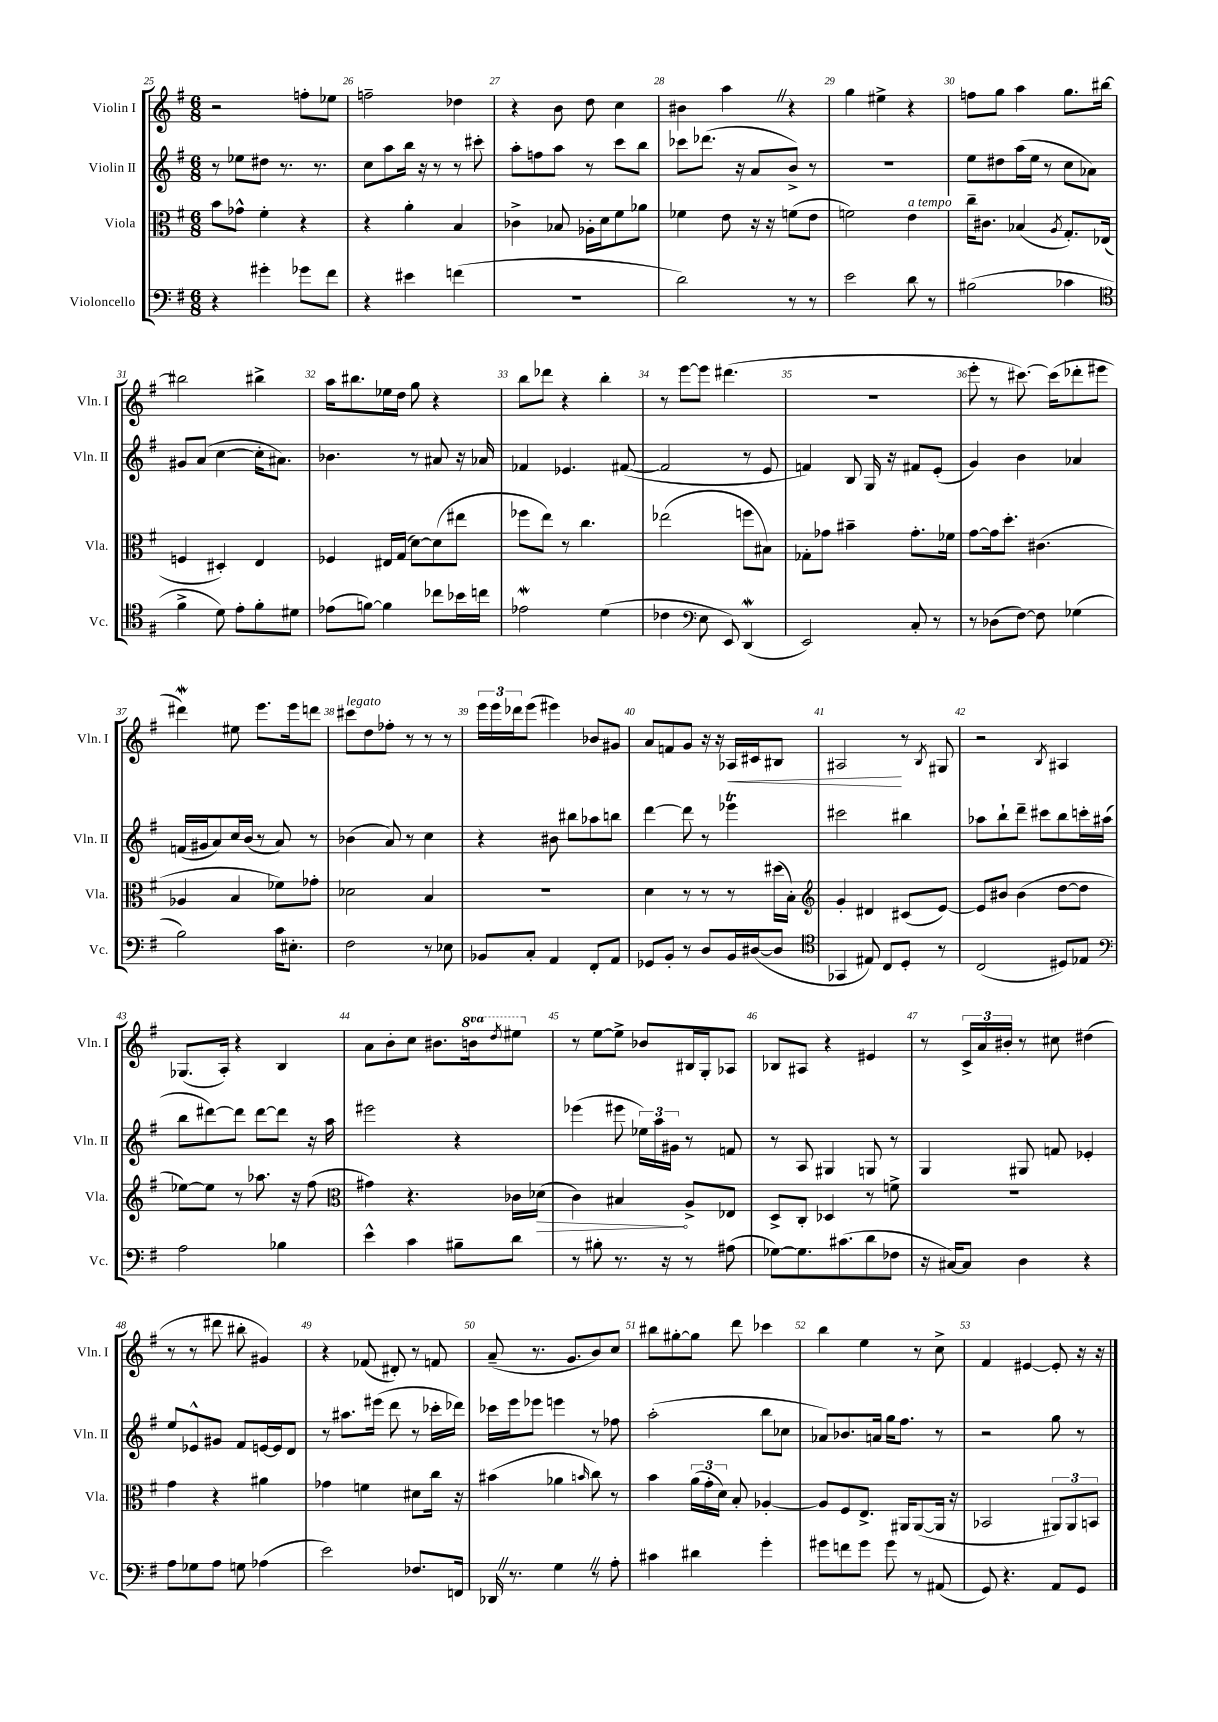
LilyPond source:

<<
\new StaffGroup <<
\new Staff = "s0" \with { instrumentName = "Violin I" shortInstrumentName = "Vln. I" } {
    \clef treble \key g \major \numericTimeSignature \time 6/8 \set Staff.ottavationMarkups = #ottavation-simple-ordinals
    r2 f''8-. ees''8 |
    f''2-- des''4 |
    r4 b'8 d''8 c''4 |
    bis'4 a''4 \once \override BreathingSign.text = \markup { \musicglyph "scripts.caesura.straight" } \breathe r4 |
    g''4 eis''4-> r4 |
    f''8 g''8 a''4 g''8. bis''16~ |
    bis''2 bis''4-> |
    a''16 bis''8. ees''16 d''16 g''8 r4 |
    b''8 des'''8 r4 b''4-. |
    r8 e'''8~ e'''8 dis'''4.( |
    R2. |
    e'''8-. r8 cis'''8.~) cis'''16( des'''8-. eis'''8 |
    dis'''4\mordent) eis''8 e'''8. e'''16 d'''8 |
    cis'''8^\markup { \italic "legato" } d''8 fes''8-. r8 r8 r8 |
    \tuplet 3/2 { e'''16 e'''16 des'''16 } e'''8( eis'''4) bes'8 gis'8 |
    a'8 f'8 g'8 r16 r16 aes16\< cis'16 bis8 |
    ais2\! r8 \acciaccatura { b8 } gis8 |
    r2 \acciaccatura { b8 } ais4 |
    ges8.( a16-.) r4 b4 |
    a'8 b'8-. c''8 bis'8. \ottava #1 b''!16 \acciaccatura { d'''8 } eis'''8 \ottava #0 |
    r8 e''8~ e''8-> bes'8 bis16 g16-. aes8 |
    bes8 ais8 r4 eis'4 |
    r8 \tuplet 3/2 { c'16-> a'16 bis'16-. } r8 cis''8 dis''4( |
    r8 r8 dis'''8 bis''8-. gis'4) |
    r4 fes'8( dis'8-.) r8 f'8 |
    a'8--( r8. g'8. b'8) c''8 |
    bis''8 gis''8~-. gis''8 d'''8 ces'''4 |
    b''4 e''4 r8 c''8-> |
    fis'4 eis'4~ eis'8-. r16 r16 \bar "|." |
}
\new Staff = "s1" \with { instrumentName = "Violin II" shortInstrumentName = "Vln. II" } {
    \clef treble \key g \major \numericTimeSignature \time 6/8
    r8 ees''8 dis''8 r8. r8. |
    c''8 a''8 b''16 r16 r8 r8 cis'''8-. |
    a''8-. f''8 a''8 r8 c'''8 b''8 |
    ces'''8 des'''8.( r16 a'8 b'8->) r8 |
    R2. |
    e''8 dis''8 a''16( e''16 r8 c''8 aes'8) |
    gis'8 a'8( c''4~ c''16-. ais'8.) |
    bes'4. r8 ais'8 r16 aes'16 |
    fes'4 ees'4. fis'8~( |
    fis'2 r8 e'8 |
    f'4) b8 g16 r16 fis'8 e'8-.( |
    g'4) b'4 aes'4 |
    f'16( gis'16 a'8) c''16 b'16( r8 a'8) r8 |
    bes'4( a'8) r8 c''4 |
    r4 bis'8 bis''8 aes''8 b''8 |
    d'''4~ d'''8 r8 ees'''4\trill |
    cis'''2 bis''4 |
    aes''8 b''8-! d'''8-- cis'''8 b''8 c'''16-. ais''16( |
    b''8 dis'''8~) dis'''8 dis'''8~ dis'''8 r16 a''16 |
    eis'''2 r4 |
    ees'''4( eis'''8 \tuplet 3/2 { ees''16) a''16 gis'16 } r8 f'8 |
    r8 a8 gis4 g8 r8 |
    g4 gis8 f'8 ees'4-. |
    e''8 ees'8-^ gis'8 fis'8 e'16~ e'16 d'8 |
    r8 ais''8. eis'''16( d'''8 r8 ces'''16-. des'''16) |
    ces'''16 e'''16 ees'''8 e'''4 r8 fes''8 |
    a''2-.( b''8 ces''8 |
    aes'8) bes'8. a'16 g''16 fis''8. r8 |
    r2 g''8 r8 \bar "|." |
}
\new Staff = "s2" \with { instrumentName = "Viola" shortInstrumentName = "Vla." } {
    \clef alto \key g \major \numericTimeSignature \time 6/8
    b'8 ges'8-^ fis'4-. r4 |
    r4 a'4-. b4 |
    ces'4-> bes8 aes16-. d'16 fis'8 aes'8 |
    fes'4 e'8 r16 r16 f'8( e'8 |
    f'2) e'4^\markup { \italic "a tempo" } |
    c''16-- cis'8. bes4( \acciaccatura { a8 } g8.-.) ees16( |
    f4 dis4-.) e4 |
    fes4 eis16 g16( d'8~) d'8( eis''8 |
    fes''8 e''8) r8 c''4. |
    ees''2( f''8 bis8) |
    ges8-. ges'8 bis'4-- ges'8.-. fes'16 |
    g'8~ g'16 d''8.-. cis'4.( |
    aes4 b4 fes'8) ges'8-. |
    des'2 b4 |
    R2. |
    d'4 r8 r8 r8 dis''16( b16-.) |
    \clef treble g'4-. dis'4 cis'8( e'8~) |
    e'8 bis'8 bis'4( d''8~ d''8 |
    ees''8~) ees''8 r8 aes''8. r16 fis''8( |
    \clef alto gis'4) r4. ces'16 \once \override Hairpin.circled-tip = ##t des'16\>( |
    c'4) bis4\! a8-> ees8 |
    d8-> c8-. des4 r8 f'8-> |
    R2. |
    g'4 r4 ais'4 |
    ges'4 f'4 dis'8 c''16 r16 |
    bis'4( aes'4 \grace { b'16 } c''8) r8 |
    b'4 \tuplet 3/2 { a'16( g'16-. d'16) } b8-. aes4~-. |
    aes8 fis8 e8.-> ais,16 ais,8~( ais,16 r16 |
    bes,2 \tuplet 3/2 { ais,8) ais,8 b,8 } \bar "|." |
}
\new Staff = "s3" \with { instrumentName = "Violoncello" shortInstrumentName = "Vc." } {
    \clef bass \key g \major \numericTimeSignature \time 6/8
    r4 gis'4-. ges'8 fis'8 |
    r4 eis'4 f'4( |
    R2. |
    d'2) r8 r8 |
    e'2 d'8 r8 |
    bis2( ces'4 |
    \clef tenor fis'4-> d'8) e'8-. fis'8-. dis'8 |
    ees'8( f'8~) f'4 ces''8 bes'16 c''16 |
    ees'2\mordent d'4( |
    ces'4 \clef bass e8 e,8) d,4\mordent( |
    e,2) c8-. r8 |
    r8 des8( fis8~) fis8 ges4( |
    b2) c'16 eis8.-. |
    fis2 r8 ees8 |
    bes,8 c8-. a,4 fis,8-. a,8 |
    ges,8 b,8-. r8 d8 b,16 dis16~( dis8 |
    \clef tenor ges,4 eis8) c8 d8-. r8 |
    c2( dis8) ees8 |
    \clef bass a2 bes4 |
    e'4-^ c'4 bis8-- d'8 |
    r8 bis8-. r8. r16 r8 ais8( |
    ges8~) ges8. cis'8.( d'8 fes8 |
    r16 cis16~) cis8 d4 r4 |
    a8 ges8 a8 g8 aes4( |
    e'2) fes8. f,16 |
    des,16 \once \override BreathingSign.text = \markup { \musicglyph "scripts.caesura.straight" } \breathe r8. g4 \once \override BreathingSign.text = \markup { \musicglyph "scripts.caesura.straight" } \breathe r8 a8-. |
    cis'4 dis'4 g'4-. |
    gis'8 f'8 gis'8 gis'8 r8 ais,8( |
    g,8) r4. a,8 g,8 \bar "|." |
}
>>
>>
\layout { \context { \Score currentBarNumber = #25 \override BarNumber.break-visibility = ##(#f #t #t) barNumberVisibility = #all-bar-numbers-visible } }
